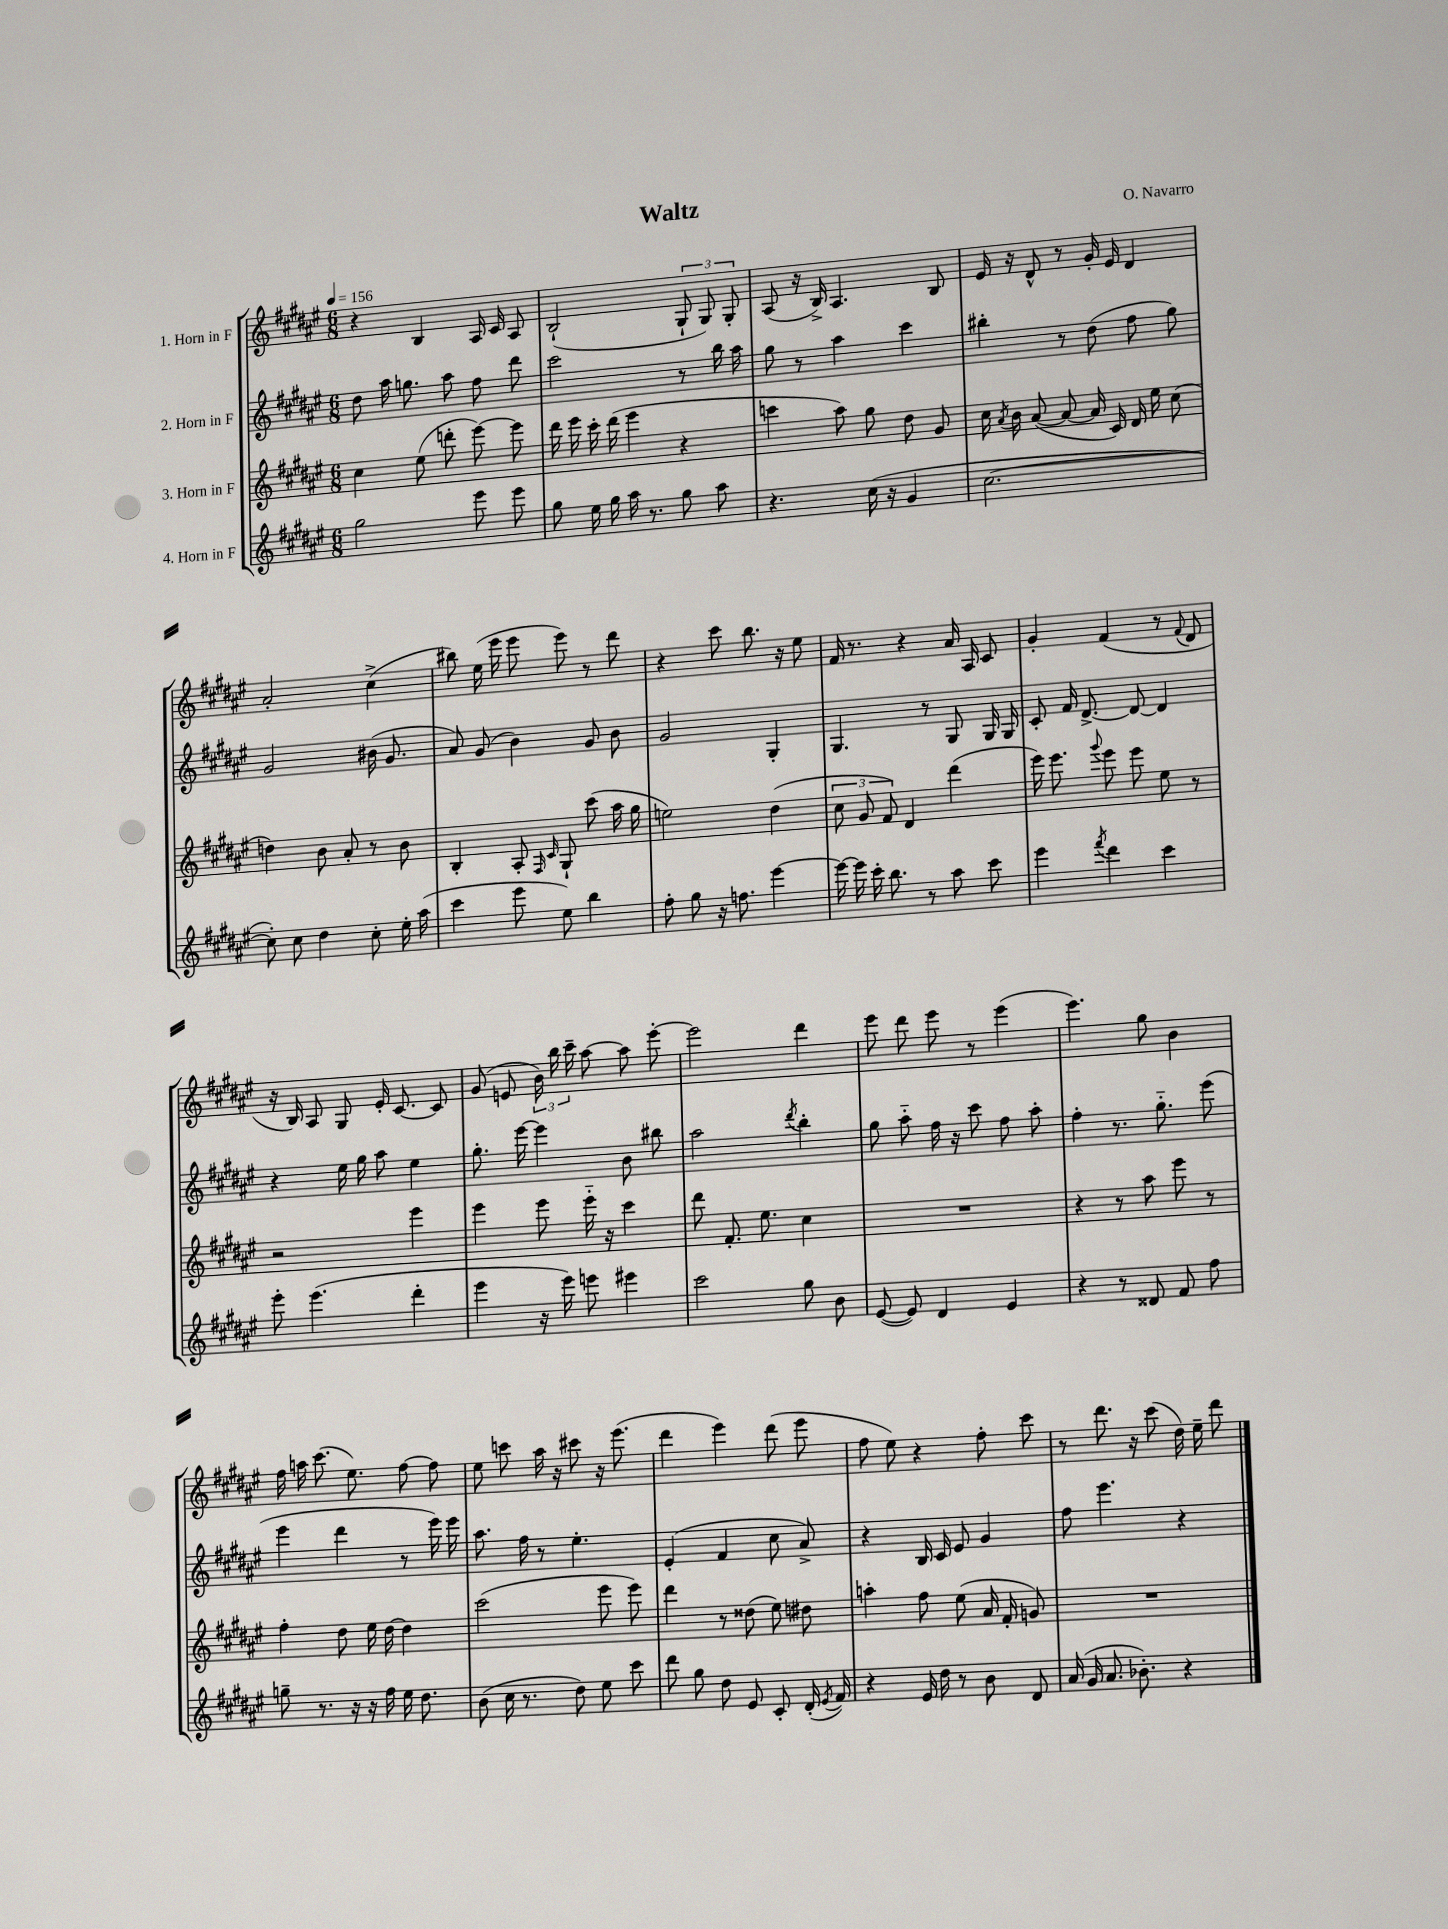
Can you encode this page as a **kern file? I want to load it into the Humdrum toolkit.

**kern	**kern	**kern	**kern
*staff4	*staff3	*staff2	*staff1
*clefG2	*clefG2	*clefG2	*clefG2
*k[f#c#g#d#a#e#]	*k[f#c#g#d#a#e#]	*k[f#c#g#d#a#e#]	*k[f#c#g#d#a#e#]
*M6/8	*M6/8	*M6/8	*M6/8
*MM156	*MM156	*MM156	*MM156
2gg#\	4cc#\	8dd#\	4r
.	.	16aa#\	.
.	.	8.gg\	.
.	(8ee#\	.	4B/
.	8ddd'\	8aa#\	.
8eee#\	[8eee#\)	8ff#\	16A#/
.	.	.	16c#/
8eee#\	8eee#\]	8ddd#\	8A#/
=	=	=	=
8gg#\	16ddd#\	2ccc#\	(2B`/
.	16eee#\	.	.
16ee#\	16ccc#'\	.	.
16gg#\	(16ddd#\	.	.
16aa#\	4eee#\	.	.
8.r	.	.	.
8gg#\	4r	8r	12G#`/
.	.	.	12G#/)
8aa#\	.	16bb\	.
.	.	.	12G#'/
.	.	16aa#\	.
=	=	=	=
4.r	4ccc\	8gg#\	(8A#/
.	.	8r	16r
.	.	.	16B^/)
.	8aa#\)	4aa#\	4.A#/
(16cc#\	8gg#\	.	.
16r	.	.	.
4g#/	8dd#\	4ccc#\	.
.	8g#/	.	8B/
=	=	=	=
[2.cc#\	16cc#\	4bb#'\	16e#/
.	8qa#/	.	.
.	16b\	.	16r
.	([8a#/	.	8d#^^/
.	8a#/_	8r	8r
.	16a#/]	(8dd#\	16g#'/
.	16c#/)	.	16e#/
.	16d#/	8ff#\	4d#/
.	16ee#\	.	.
.	(8cc#\	8gg#\)	.
=	=	=	=
8cc#'\])	4dd\)	2g#/	2a#'/
8cc#\	.	.	.
4dd#\	8b\	.	.
.	8a#'/	.	.
8cc#'\	8r	(16b#\	(4cc#^\
.	.	8.g#/	.
16ee#'\	8b\	.	.
(16aa#\	.	.	.
=	=	=	=
4ccc#\	4B'/	8a#/)	8bb#\)
.	.	(8g#/	(16ee#\
.	.	.	16eee#\
8eee#\	8A#'/	4b\)	8eee#\
.	16qqF#/	.	.
.	16qqc#/	.	.
8ee#\)	8G#`/	.	8eee#\)
4bb\	(8ccc#\	8g#/	8r
.	16aa#\	8b\	8ddd#\
.	16gg#\	.	.
=	=	=	=
8ff#'\	2ee\)	2g#/	4r
8gg#\	.	.	.
16r	.	.	8ccc#\
8.ff\	.	.	.
.	.	.	8.bb\
[4eee#\	(4dd#\	4G#'/	.
.	.	.	16r
.	.	.	8ee#\
=	=	=	=
16eee#\_	12cc#\	4.G#/	16f#/
16eee#\]	.	.	8.r
.	12g#/	.	.
16ccc#'\	.	.	.
.	12f#/)	.	.
8.bb\	.	.	.
.	4d#/	.	4r
8r	.	8r	.
8aa#\	(4ddd#\	8G#/	16a#/
.	.	.	16A#/
8ccc#\	.	16G#/	8c#/
.	.	16G#/	.
=	=	=	=
4eee#\	16eee#\)	8c#'/	4g#'/
.	8.eee#\	.	.
.	.	16f#/	.
.	.	[8.d#^/	.
8qfff#/	8qqggg#/	.	.
4ddd#\	8eee#\	.	(4f#/
.	8eee#\	8d#/_	.
4ccc#\	8ee#\	4d#/]	8r
.	.	.	8qqf#/
.	8r	.	8d#/
=	=	=	=
8eee#'\	2r	4r	16r
.	.	.	16B/)
(4.eee#\	.	.	8A#/
.	.	16ee#\	8G#/
.	.	16gg#\	.
.	.	8aa#\	16e#'/
.	.	.	[8.c#/
4ddd#'\	4eee#\	4ee#\	.
.	.	.	8c#/]
=	=	=	=
4eee#\	4eee#\	8.gg#'\	(8g#/
.	.	.	8e/
.	.	[16eee#\	.
16r	8eee#\	4eee#\]	24b\)
.	.	.	24bb\
16eee#\)	.	.	.
.	.	.	24ccc#~\
8eee\	16eee#'~\	.	[8aa#\
.	16r	.	.
4eee#\	4ccc#\	8b\	8aa#\]
.	.	8bb#\	[8eee#'\
=	=	=	=
2ccc#\	8ddd#\	2aa#\	2eee#\]
.	8.f#'/	.	.
.	8.ee#\	.	.
.	.	8qddd#/	.
8gg#\	4cc#\	4bb'\	4ddd#\
8b\	.	.	.
=	=	=	=
([8e#/	2.r	8gg#\	8eee#\
8e#/])	.	8aa#'~\	8ddd#\
4d#/	.	16ff#\	8eee#\
.	.	16r	.
.	.	8ccc#\	8r
4e#/	.	8ff#\	(4eee#\
.	.	8aa#'\	.
=	=	=	=
4r	4r	4ff#'\	4.eee#\)
8r	8r	8.r	.
8d##/	8aa#\	.	8gg#\
.	.	8.gg#'~\	.
8f#/	8eee#\	.	4b\
8ff#\	8r	(8eee#\	.
=	=	=	=
8gg~\	4ff#'\	4eee#\	16ff#\
.	.	.	16aa\
8.r	.	.	(8.ccc#\
.	8dd#\	4ddd#\	.
16r	.	.	8.ee#\)
16r	16ee#\	.	.
16ff#\	[16dd#\	.	.
16ee#\	4dd#\]	8r	[8ff#\
8.dd#\	.	.	.
.	.	16eee#\)	8ff#\]
.	.	16eee#\	.
=	=	=	=
(8b\	(2ccc#\	8.aa#\	8ee#\
16cc#\	.	.	8ccc\
8.r	.	16ff#\	.
.	.	8r	16aa#\
.	.	.	16r
8dd#\)	.	4.ee#'\	8ccc#\
8ee#\	8eee#\	.	16r
.	.	.	(8.eee#\
8ccc#\	8eee#\)	.	.
=	=	=	=
8ddd#\	4ddd#\	(4e#'/	4ddd#\
8gg#\	.	.	.
8dd#\	8r	4f#/	4eee#\)
8e#/	(8dd##\	.	.
8c#'/	8ee#\)	8cc#\	(8ddd#\
(16d#'/	8dd#\	8a#^/)	8eee#\
8qe#/	.	.	.
16f#/)	.	.	.
=	=	=	=
4r	4aa'\	4r	8ff#\
.	.	.	8ee#\)
16e#/	8ff#\	16B/	4r
16dd#\	.	16c#/	.
8r	(8ee#\	8e#/	.
8b\	16a#/	4g#/	8ff#'\
.	16f#'/	.	.
8d#/	8g/)	.	8ccc#\
=	=	=	=
(16a#/	2.r	8ff#\	8r
16g#/	.	.	.
8.a#/	.	4.eee#\	8.ddd#\
8.b-'\)	.	.	16r
.	.	.	(8ccc#\
4r	.	4r	16dd#\)
.	.	.	16ee#~\
.	.	.	8ddd#\
==	==	==	==
*-	*-	*-	*-
